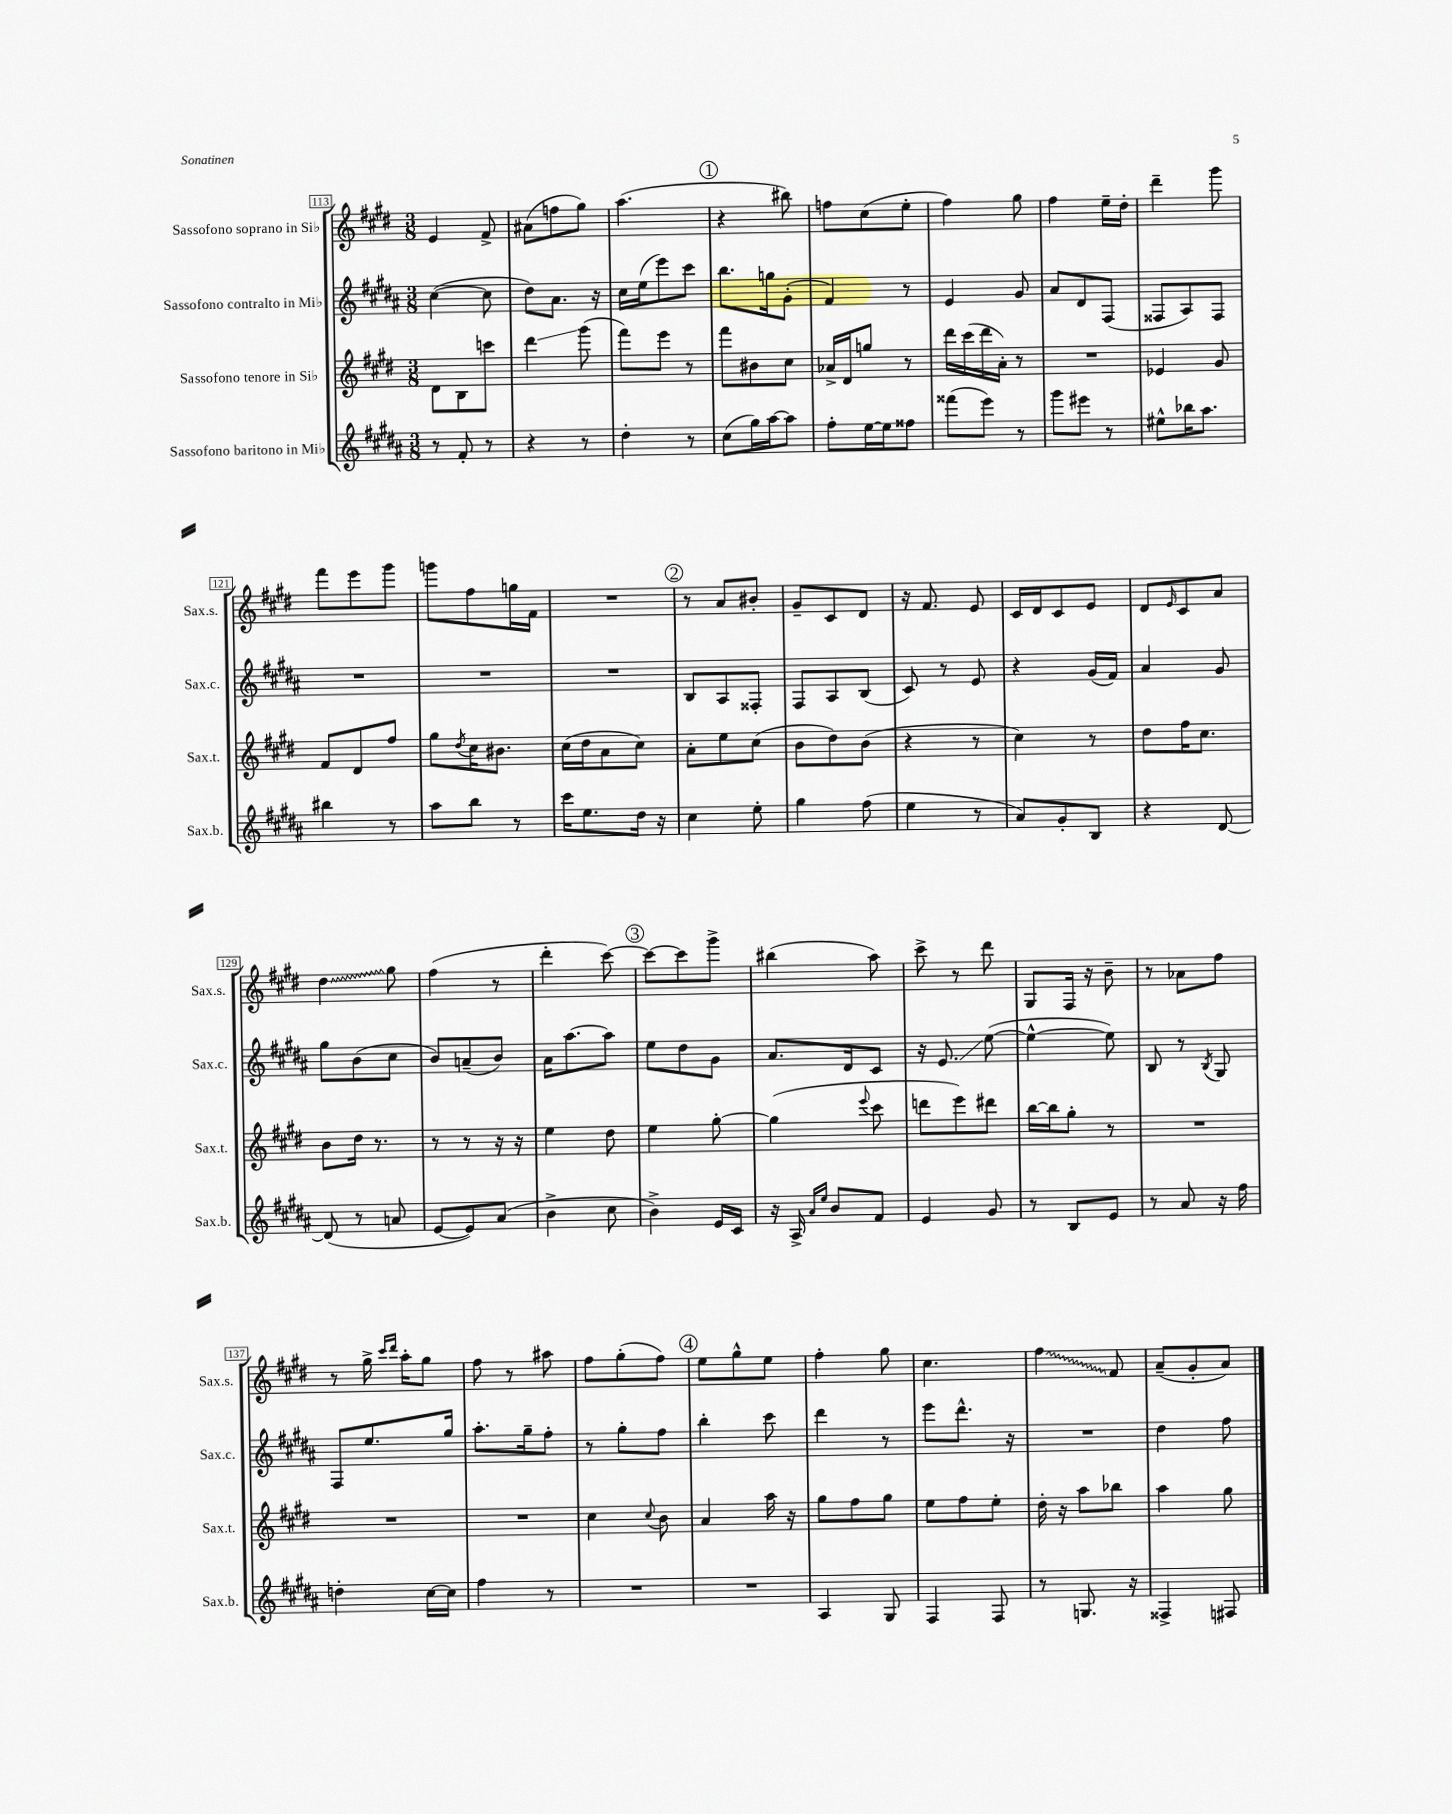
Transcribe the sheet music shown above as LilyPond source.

<<
\new StaffGroup <<
\new Staff = "s0" \with { instrumentName = "Sassofono soprano in Sib" shortInstrumentName = "Sax.s." } {
    \clef treble \key e \major \numericTimeSignature \time 3/8
    e'4 fis'8-> |
    ais'8( f''8 gis''8) |
    a''4.( |
    \mark \markup { \circle "1" } r4 bis''8) |
    f''8 cis''8( e''8-. |
    fis''4) gis''8 |
    fis''4 e''16-- dis''16-. |
    dis'''4-- gis'''8 |
    fis'''8 e'''8 gis'''8 |
    g'''8 fis''8 g''16 fis'16 |
    R4. |
    \mark \markup { \circle "2" } r8 a'8 bis'8-. |
    gis'8-- cis'8 dis'8 |
    r16 fis'8. e'8 |
    cis'16 dis'16 cis'8 e'8 |
    dis'8 \grace { e'16 } cis'8 a'8 |
    \once \override Glissando.style = #'zigzag dis''4\glissando gis''8 |
    fis''4( r8 |
    dis'''4-. cis'''8~) |
    \mark \markup { \circle "3" } cis'''8~ cis'''8 gis'''8-> |
    bis''4( a''8) |
    cis'''8-> r8 dis'''8 |
    gis8 fis16 r16 b'8-- |
    r8 aes'8 fis''8 |
    r8 gis''16-> \grace { cis'''16 dis'''16 } a''16-. gis''8 |
    fis''8 r8 ais''8 |
    fis''8 gis''8-.( fis''8) |
    \mark \markup { \circle "4" } e''8 gis''8-^ e''8 |
    fis''4-. gis''8 |
    cis''4. |
    \once \override Glissando.style = #'zigzag fis''4\glissando fis'8 |
    a'8--( gis'8-. a'8) \bar "|." |
}
\new Staff = "s1" \with { instrumentName = "Sassofono contralto in Mib" shortInstrumentName = "Sax.c." } {
    \clef treble \key b \major \numericTimeSignature \time 3/8
    cis''4~( cis''8 |
    dis''8) ais'8. r16 |
    cis''16 e''16( e'''8) cis'''8 |
    \mark \markup { \circle "1" } b''8. g''16 gis'8-.( |
    fis'4) r8 |
    e'4 gis'8 |
    ais'8 dis'8 fis8( |
    fisis8 ais8) fisis8 |
    R4. |
    R4. |
    R4. |
    \mark \markup { \circle "2" } b8 ais8 fisis8-. |
    fis8 ais8 b8( |
    cis'8) r8 e'8 |
    r4 gis'16( fis'16) |
    ais'4 gis'8 |
    gis''8 b'8( cis''8 |
    b'8) a'8--( b'8) |
    ais'16 ais''8.~ ais''8 |
    \mark \markup { \circle "3" } e''8 dis''8 gis'8 |
    ais'8. dis'16 cis'8 |
    r16 e'8.\glissando e''8~( |
    e''4~-^ e''8) |
    b8 r8 \acciaccatura { b8 } gis8 |
    fis8 e''8. gis''16 |
    ais''8.-. gis''16-- fis''8-. |
    r8 gis''8-. fis''8 |
    \mark \markup { \circle "4" } b''4-. cis'''8 |
    dis'''4 r8 |
    e'''8 dis'''8.-^ r16 |
    R4. |
    dis''4 fis''8 \bar "|." |
}
\new Staff = "s2" \with { instrumentName = "Sassofono tenore in Sib" shortInstrumentName = "Sax.t." } {
    \clef treble \key e \major \numericTimeSignature \time 3/8
    dis'8 b8 c'''8 |
    dis'''4\glissando gis'''8( |
    fis'''8) e'''8 r8 |
    \mark \markup { \circle "1" } fis'''8 bis'8 cis''8 |
    aes'16-> dis'16 g''8 r8 |
    dis'''16 cis'''16( dis'''16 a'16-.) r8 |
    R4. |
    ees'4 gis'8 |
    fis'8 dis'8 fis''8 |
    gis''8 \acciaccatura { dis''8 } cis''16 bis'8. |
    cis''16( dis''16 a'8 cis''8) |
    \mark \markup { \circle "2" } a'8-. e''8 cis''8( |
    b'8 dis''8) b'8( |
    r4 r8 |
    cis''4) r8 |
    dis''8 fis''16 cis''8. |
    b'8 dis''16 r8. |
    r8 r8 r16 r16 |
    e''4 dis''8 |
    \mark \markup { \circle "3" } e''4 gis''8~-. |
    gis''4( \appoggiatura { e'''8 } cis'''8 |
    d'''8 e'''8) dis'''8 |
    b''16~ b''16 gis''8-. r8 |
    R4. |
    R4. |
    R4. |
    cis''4 \appoggiatura { cis''8 } b'8 |
    \mark \markup { \circle "4" } a'4 a''16 r16 |
    gis''8 fis''8 gis''8 |
    e''8 fis''8 e''8-. |
    dis''16-. r16 a''8 bes''8 |
    a''4 gis''8 \bar "|." |
}
\new Staff = "s3" \with { instrumentName = "Sassofono baritono in Mib" shortInstrumentName = "Sax.b." } {
    \clef treble \key b \major \numericTimeSignature \time 3/8
    r8 fis'8-. r8 |
    r4 r8 |
    dis''4-. r8 |
    \mark \markup { \circle "1" } cis''8( gis''16) ais''16~ ais''8 |
    fis''8-. e''16~ e''16 fisis''8 |
    fisis'''8( e'''8) r8 |
    gis'''8 eis'''8 r8 |
    eis''8-^ bes''16 ais''8. |
    bis''4 r8 |
    ais''8 b''8 r8 |
    cis'''16 e''8. dis''16 r16 |
    \mark \markup { \circle "2" } cis''4 e''8-. |
    gis''4 fis''8( |
    e''4 r8 |
    ais'8) gis'8-. b8 |
    r4 dis'8~ |
    dis'8( r8 a'8 |
    e'8~ e'8) ais'8( |
    b'4-> cis''8 |
    \mark \markup { \circle "3" } b'4->) e'16 cis'16 |
    r16 ais16-> \grace { ais'16 e''16 } b'8 fis'8 |
    e'4 gis'8 |
    r8 b8 e'8 |
    r8 ais'8 r16 fis''16 |
    d''4-. cis''16~ cis''16 |
    fis''4 r8 |
    R4. |
    \mark \markup { \circle "4" } R4. |
    ais4 gis8 |
    fis4 fis8 |
    r8 g8. r16 |
    fisis4-> fis8 \bar "|." |
}
>>
>>
\layout { \context { \Score currentBarNumber = #113 \override BarNumber.stencil = #(make-stencil-boxer 0.1 0.3 ly:text-interface::print) } }
